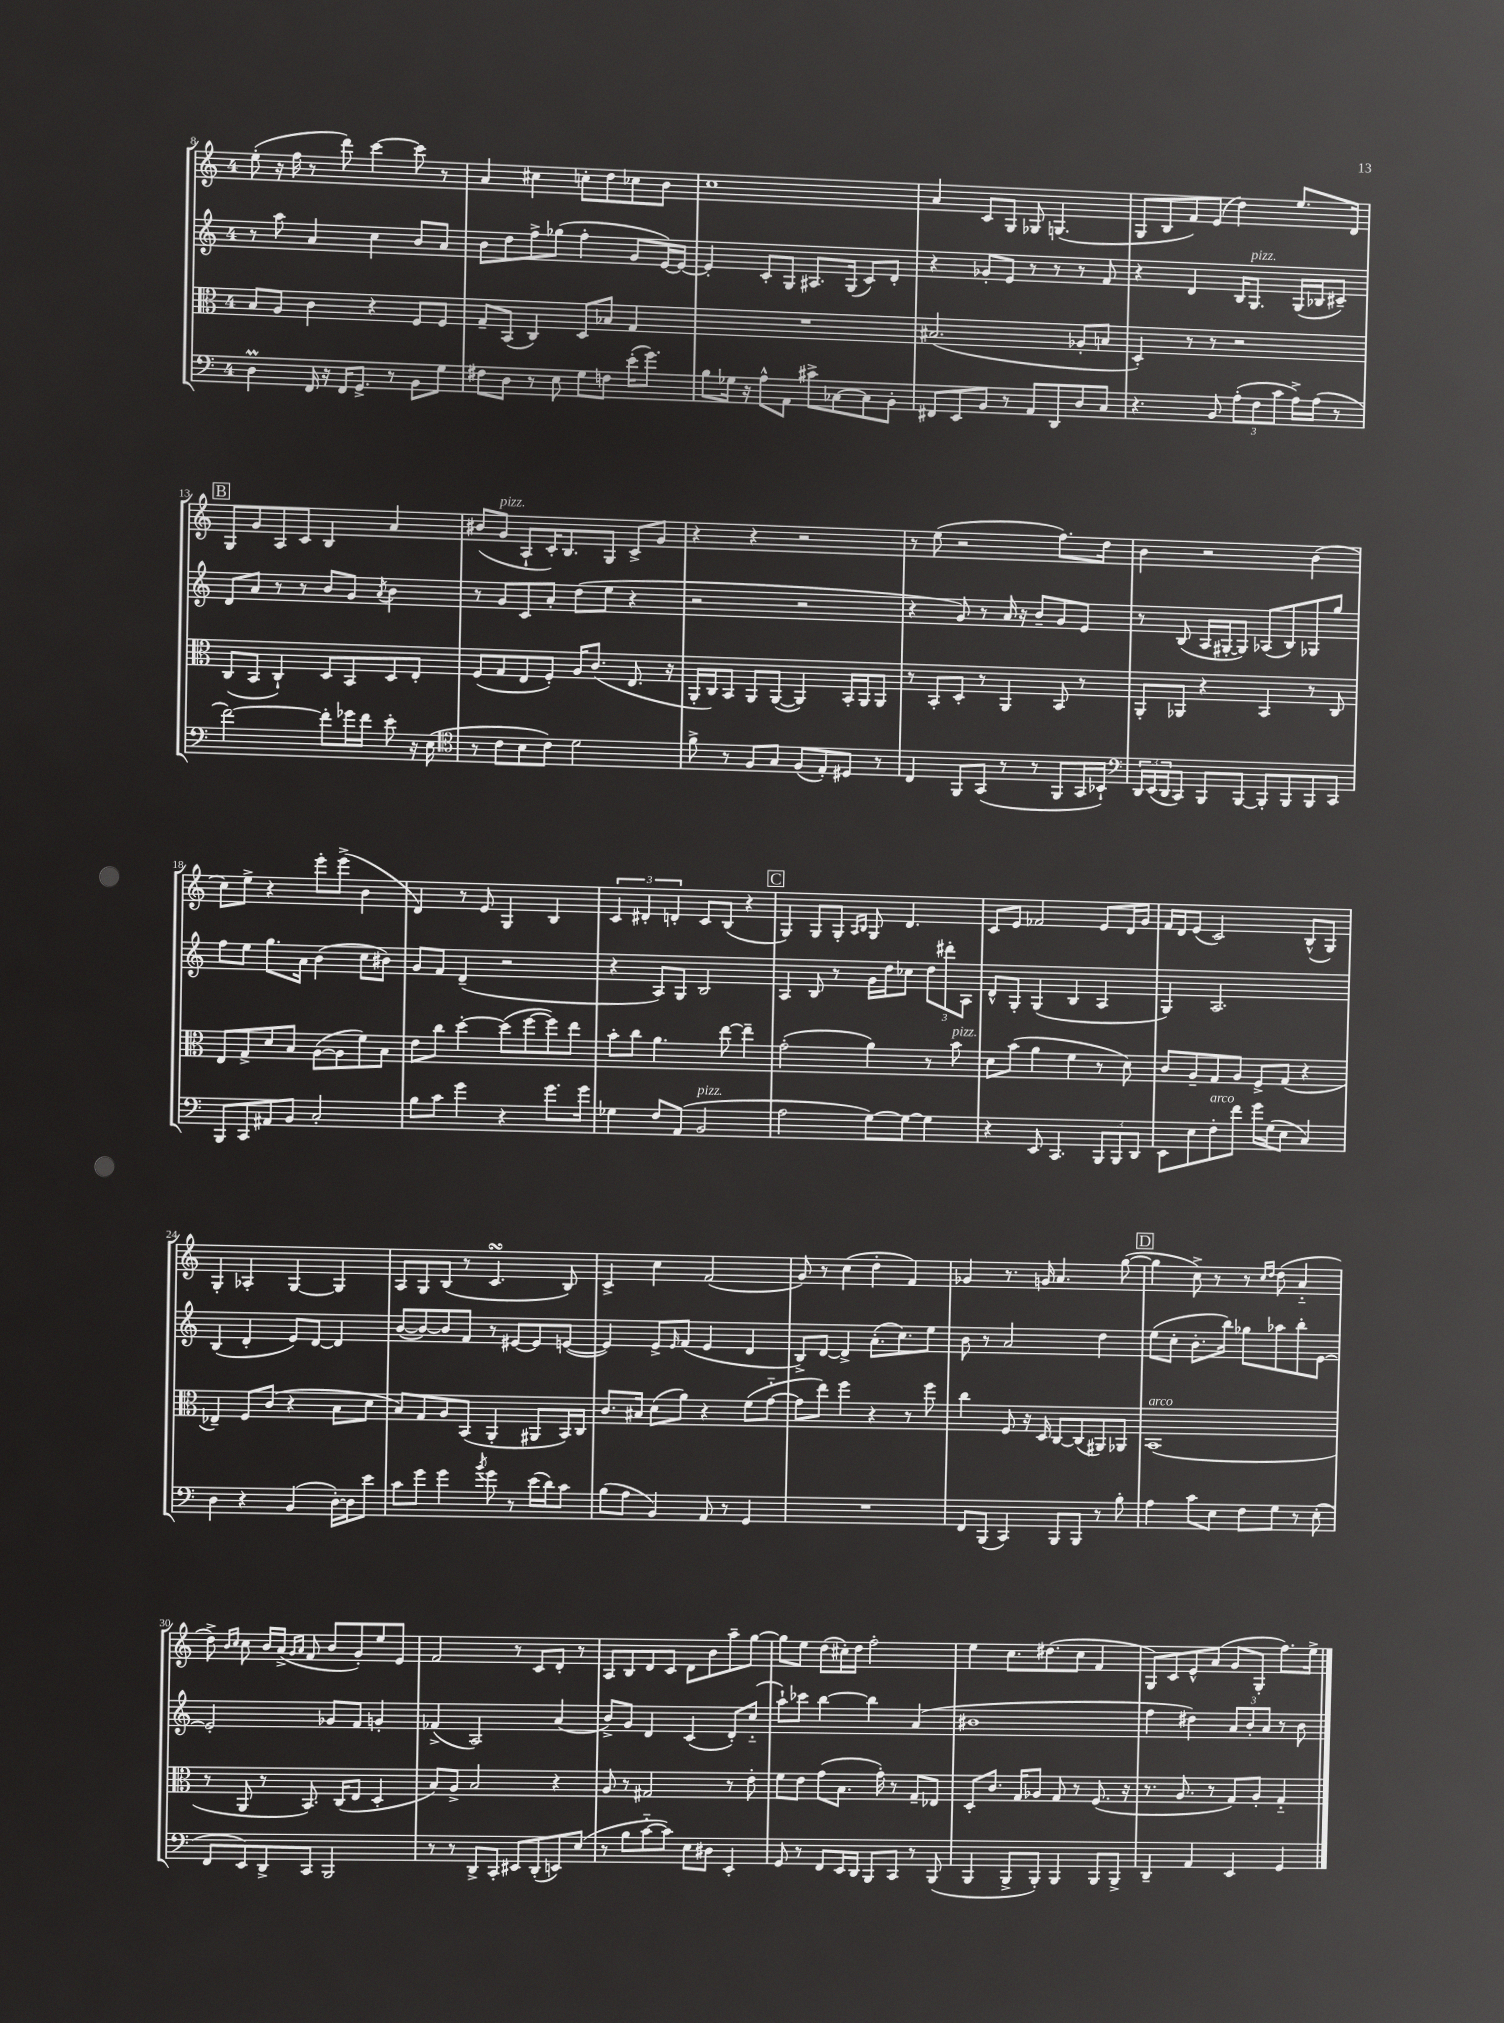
<<
\new StaffGroup <<
\new Staff = "s0" {
    \clef treble \key c \major \once \override Staff.TimeSignature.style = #'single-digit \time 4/4
    e''8-.( r16 f''16 r8 d'''8) c'''4~ c'''8 r8 |
    a'4 cis''4 c''8-. d''8 ces''8 b'8 |
    c''1 |
    a'4 c'8 g8 ges8 g4.( |
    g8 b8 f'8) e'8( d''4) e''8. d'16 |
    \mark \markup { \box "B" } g8 g'8 a8 c'8 b4 a'4 |
    bis'8( g'8^\markup { \italic "pizz." } a8-! c'16-.) b8. g8 c'8-> g'8 |
    r4 r4 r2 |
    r8 e''8( r2 f''8.) d''16 |
    b'4 r2 b'4( |
    c''8) e''8-> r4 e'''8-. e'''8->( b'4 |
    d'4) r8 e'8 g4 b4 |
    \tuplet 3/2 { c'4 dis'4-. d'4-. } c'8 b8( r4 |
    \mark \markup { \box "C" } g4) g8 g8-. \grace { a16 b16 } g8 d'4. |
    c'8 e'8 fes'2 e'8 d'16 g'16 |
    f'16 d'16 e'8( c'2) b8-^( g8) |
    g4-. aes4-. g4~ g4 |
    a8 g8 b8( r8 c'4.\turn b8) |
    c'4-> c''4 f'2( |
    g'8) r8 c''4( d''4-. f'4) |
    ges'4 r8. g'16 a'4. g''8~( |
    \mark \markup { \box "D" } g''4 c''8->) r8 r8 \grace { c''16 d''16 } d''8( a'4-_ |
    d''8->) \grace { b'16 c''16 } c''8 b'16 a'16->( \grace { g'16 a'16 } f'8 b'8 g'8-.) e''8 e'8 |
    f'2 r8 c'8 d'8-. r8 |
    a8 b8 d'8 c'8 d'8 b'8 a''8-- g''8~ |
    g''8 e''8 d''8( cis''16-.) d''16 f''2-. |
    e''4 c''8. dis''8.( c''8 f'4 |
    g8) c'8 e'8-^ a'8( g'8 g8-. f''8.) e''16-> \bar "|." |
}
\new Staff = "s1" {
    \clef treble \key c \major \once \override Staff.TimeSignature.style = #'single-digit \time 4/4
    r8 a''8 a'4 c''4 b'8 a'8 |
    b'8 d''8 f''8-> ges''8( f''4-. g'8 e'16~) e'16~ |
    e'4-. c'8-. g8 ais8. g16( c'8) d'8-. |
    r4 ges'8-. e'8 r8 r8 r8 f'8 |
    r4 d'4 b16 g8.^\markup { \italic "pizz." } g16( bes16 cis'8--) |
    \mark \markup { \box "B" } d'8 a'8 r8 r8 b'8 g'8 \acciaccatura { a'8 } b'4 |
    r8 g'8 c'8 a'8-. d''8( e''8 r4 |
    r2 r2 |
    r4 g'8) r8 a'16 r16 b'8-- g'8 e'8 |
    r8 b8( a16 gis16~-. gis8) aes8( b8) ges8 g''8 |
    f''8 e''8 g''8. a'16 b'4( c''8 bis'8) |
    g'8 f'8 d'4--( r2 |
    r4 a8) g8 b2 |
    \mark \markup { \box "C" } a4 b8 r8 g'16 d''16 ces''8 \tuplet 3/2 { d''8 dis'''8-. a8 } |
    d'8-^ g8-. g4( b4 a4 |
    g4) a2. |
    b4( d'4-. e'8) d'8~ d'4 |
    b'8~( b'8~) b'8 f'8 r8 eis'8~ eis'8 e'8~( |
    e'4) e'8-> \grace { e'16 } f'8( e'4 d'4 |
    b8->) d'8~ d'4-> a'8.-.( c''8.) e''8 |
    b'8 r8 a'2 d''4 |
    \mark \markup { \box "D" } e''8( c''8-. b'8.-. b''16) ges''8 aes''8 b''8-. e'8~ |
    e'2-. ges'8 f'8 g'4-. |
    fes'4->( a2) a'4( |
    b'8->) g'8 d'4 c'4( d'8-.) c''8-_( |
    a''8-!) ces'''8 b''4~ b''4 a'4( |
    bis'1 |
    f''4 dis''4) \tuplet 3/2 { a'8 b'8-. a'8 } r8 b'8 \bar "|." |
}
\new Staff = "s2" {
    \clef alto \key c \major \once \override Staff.TimeSignature.style = #'single-digit \time 4/4
    b8 a8 c'4 r4 f8 f8 |
    g8-- b,8( c4) d8 bes8 g4 |
    R1 |
    bis2.( aes8-. b8 |
    d4-.) r8 r8 r2 |
    \mark \markup { \box "B" } c8( b,8 c4-!) d8 b,8 d8 e8-. |
    f8( g8 e8 f8-.) a16 c'8.( e8. r16 |
    a,16-. c16) b,8 a,8 a,8~( a,4) b,16-. a,16 a,8 |
    r8 b,8-. d8-. r8 a,4 b,8 r8 |
    a,8-. aes,8 r4 b,4 r8 c8 |
    e8 g8-> d'8 b8 a8~( a8 f'8) b8 |
    e'8 c''8 d''4~-. d''8( f''8~ f''8) e''8 |
    b'8-. c''8 a'4. e''8~ e''4-- |
    \mark \markup { \box "C" } g'2-.( a'4) r8 b'8^\markup { \italic "pizz." } |
    d'8 b'8( a'4 f'4 r8 d'8) |
    c'8 a8-- g8 a8 f8-> g8( r4 |
    ees4--) f8 c'8( r4 b8 d'8 |
    b8) g8 a8 b,8( a,4-. ais,8 b,16) c16 |
    c'8. bis16 d'8( a'8) r4 f'8( g'8~-_ |
    g'8 e''8) f''4 r4 r8 f''8 |
    c''4 f8 r16 d16 c8~ c8( ais,8) aes,8 |
    \mark \markup { \box "D" } b,1^\markup { \italic "arco" }( |
    r8 a,8 r8 b,8.) c16( e8 d4-. |
    b8) a8-> b2 r4 |
    a8 r8 gis2 r8 e'8-. |
    f'8 e'8 g'8( b8. g'16-.) r8 g8-- ees8 |
    d8-. c'8. g16 aes8 g8 r8 f8.( r16 |
    r8. a8. r8 g8) a8-. g4-_ \bar "|." |
}
\new Staff = "s3" {
    \clef bass \key c \major \once \override Staff.TimeSignature.style = #'single-digit \time 4/4
    d4\prall f,16 r16 f,16 g,8.-> r8 b,8 g8 |
    fis8 d8 r8 e8 g8 f8 e'16-.( g'8.) |
    b8 ges16 r16 a8-^ a,8 cis'8-> ces8~ ces8 b,8-. |
    fis,8 e,8 b,8 r8 a,8 d,8 d8 c8 |
    r4. b,8 \tuplet 3/2 { a8-.( f8 c'8 } a16->) a16( r8 |
    \mark \markup { \box "B" } f'2~) f'8-. ges'16 f'16 e'8-. r16 e16( |
    \clef tenor r8 c'8 b8 c'8) d'2 |
    f'8-> r8 f8 g8 f8( e8-.) dis8 r8 |
    c4 f,8 g,8( r8 r8 f,8 g,16 bes,16-!) |
    \clef bass \tuplet 3/2 { d,16 e,16( d,16 } c,8) b,,8 b,,8~ b,,8-. b,,8 b,,8 c,8 |
    b,,8 c,8 ais,8 b,8 c2-. |
    b8 c'8 g'4 r4 g'8. g'16 |
    ges4 f8 a,8( b,2^\markup { \italic "pizz." } |
    \mark \markup { \box "C" } a2 g8~) g8~ g4 |
    r4 e,8 c,4. \tuplet 3/2 { b,,8 b,,8 d,8 } |
    e,8 e8 f8-.^\markup { \italic "arco" } f'8 g'16 g16( e8 c4) |
    d4 r4 b,4( d16~-.) d16 e'8 |
    c'8 g'8 g'4 \acciaccatura { b'8 } g'8 r8 e'16( d'16) c'8 |
    b8( a8 b,4) a,8 r8 g,4 |
    R1 |
    f,8 b,,8( c,4) b,,8 b,,8 r8 b8-. |
    \mark \markup { \box "D" } a4 c'8 e8 f8 g8 r8 e8-.( |
    f,8 e,8) d,8-> c,8 b,,2 |
    r8 r8 d,8-> c,8-. eis,8 d,8-.( e,8) e8( |
    r8 b8 c'8~-_ c'8) e8 dis8 e,4-. |
    g,8 r8 f,8 e,16 d,16 b,,8 c,8 r8 b,,8( |
    b,,4 b,,8-> b,,8-.) b,,4 b,,8 b,,8-> |
    d,4-- a,4 e,4 g,4 \bar "|." |
}
>>
>>
\layout { \context { \Score currentBarNumber = #8 } }
